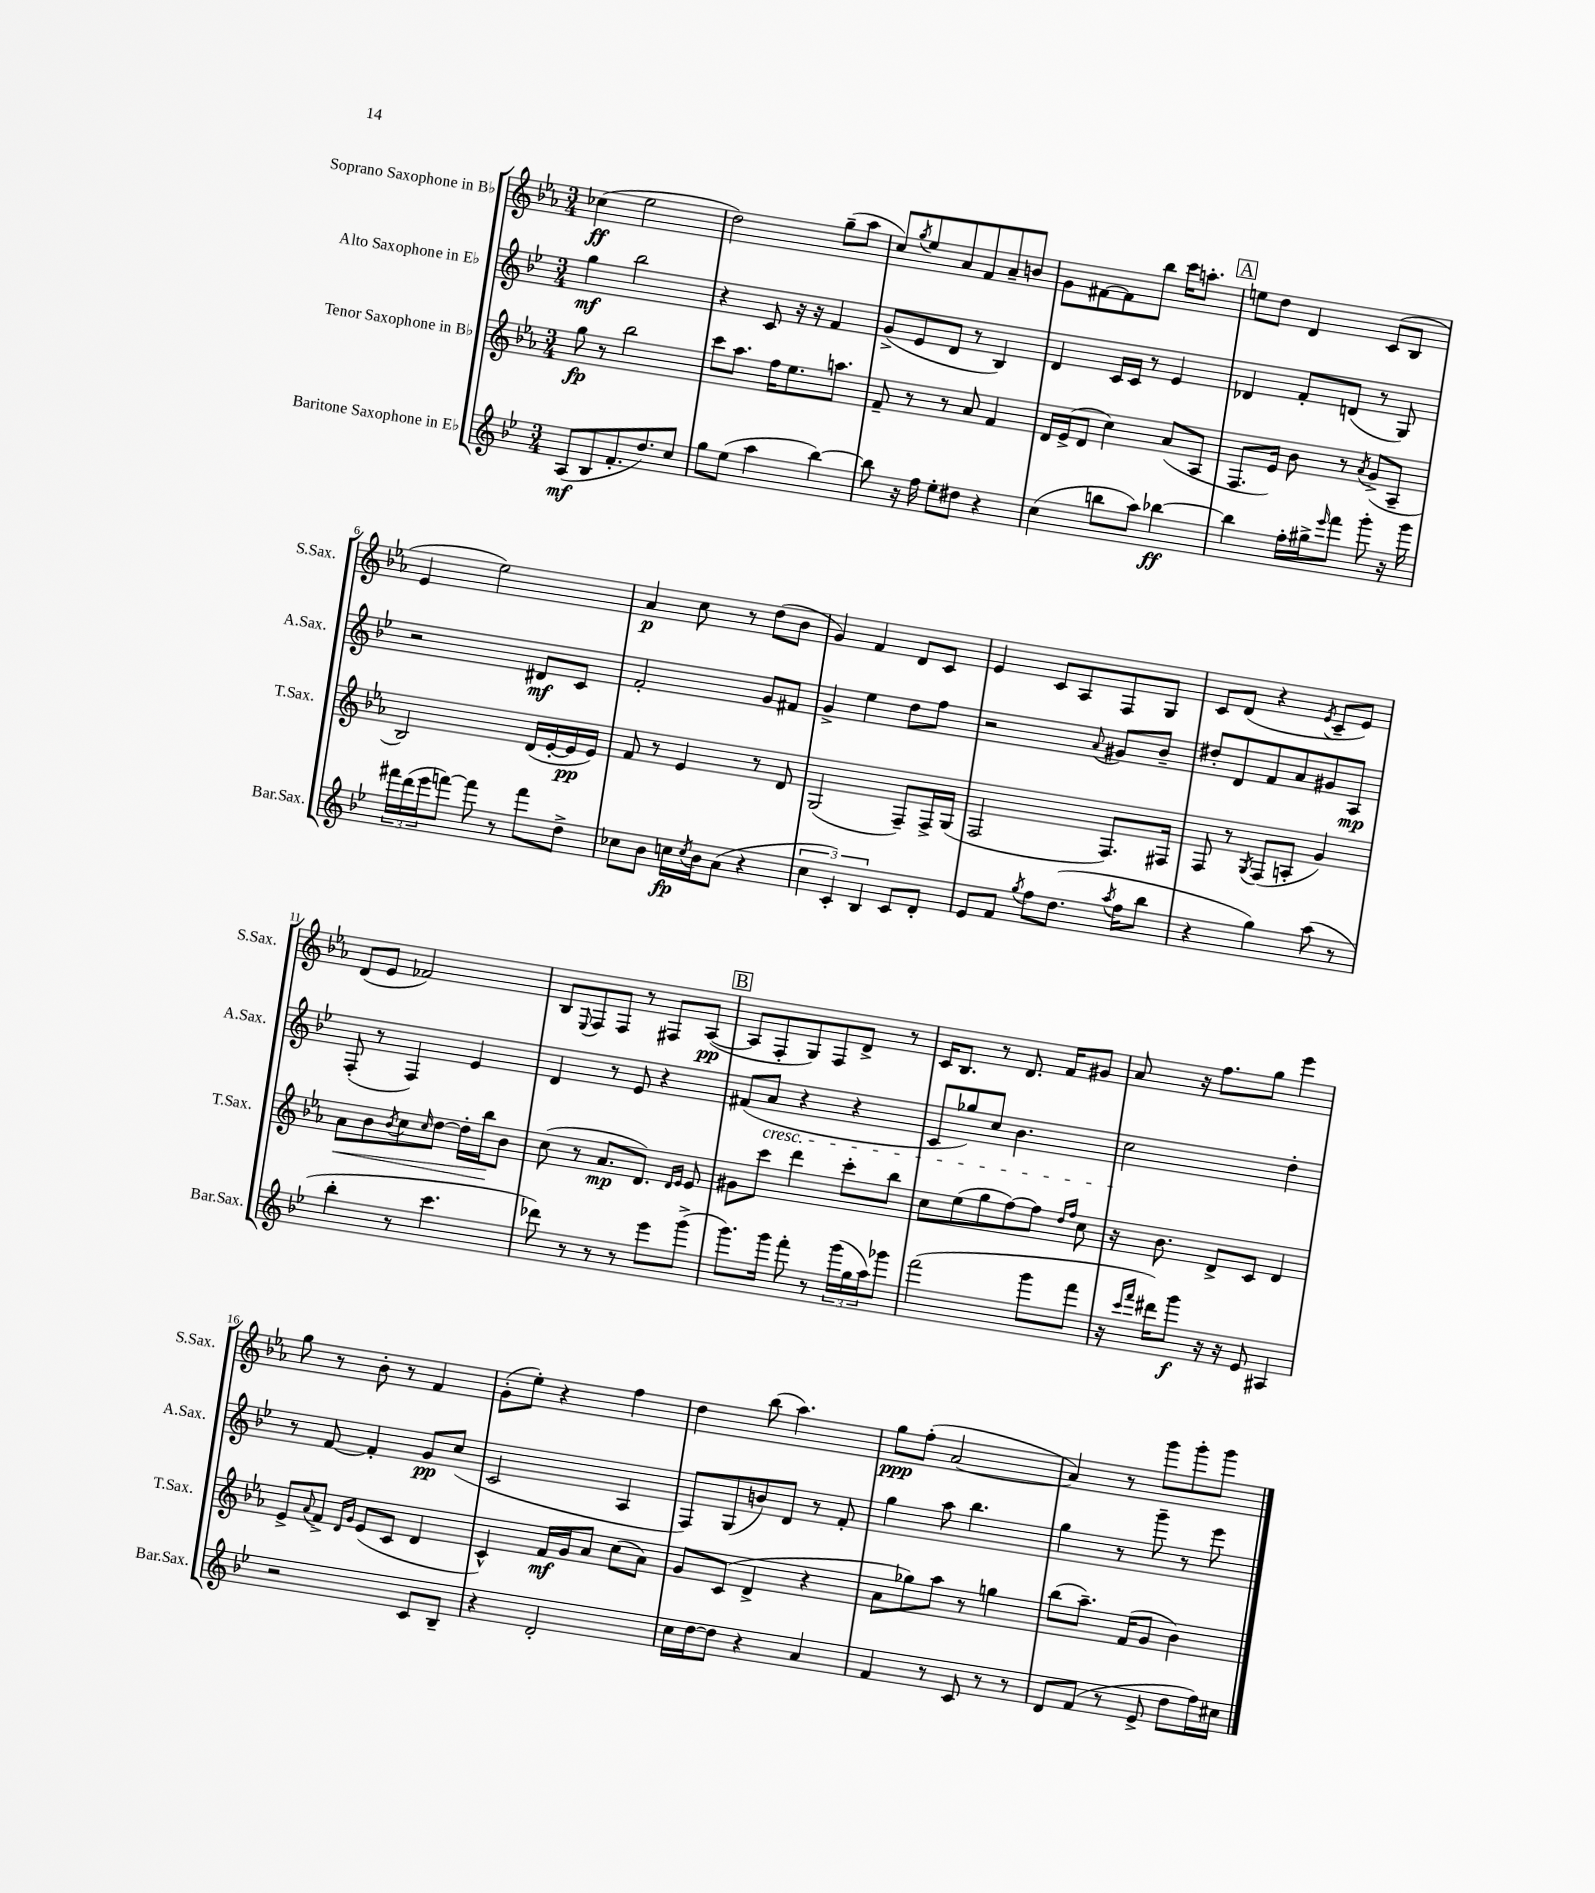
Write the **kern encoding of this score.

**kern	**dynam	**kern	**dynam	**kern	**dynam	**kern	**dynam
*part4	*part4	*part3	*part3	*part2	*part2	*part1	*part1
*staff4	*staff4	*staff3	*staff3	*staff2	*staff2	*staff1	*staff1
*I"Baritone Saxophone in E♭	*	*I"Tenor Saxophone in B♭	*	*I"Alto Saxophone in E♭	*	*I"Soprano Saxophone in B♭	*
*I'Bar.Sax.	*	*I'T.Sax.	*	*I'A.Sax.	*	*I'S.Sax.	*
*clefG2	*	*clefG2	*	*clefG2	*	*clefG2	*
*k[b-e-]	*	*k[b-e-a-]	*	*k[b-e-]	*	*k[b-e-a-]	*
*M3/4	*	*M3/4	*	*M3/4	*	*M3/4	*
=1	=1	=1	=1	=1	=1	=1	=1
(8A/L	mf	8gg\	fp	4gg\	mf	(4cc-X\	ff
8B-/	.	8r	.	.	.	.	.
8.f'/	.	2bb-\	.	2bb-\	.	2ee-\	.
8.dd/)	.	.	.	.	.	.	.
8cc/J	.	.	.	.	.	.	.
=2	=2	=2	=2	=2	=2	=2	=2
8gg\L	.	8ccc\L	.	4r	.	2dd\)	.
(8ee-\J	.	8.aa-\J	.	.	.	.	.
4aa\	.	.	.	8c/	.	.	.
.	.	16ff\KL	.	.	.	.	.
.	.	8.ee-\	.	16r	.	.	.
.	.	.	.	16r	.	.	.
[4bb-\)	.	.	.	4f/	.	(8gg~\L	.
.	.	8.aan\J	.	.	.	.	.
.	.	.	.	.	.	8aa-\J	.
=3	=3	=3	=3	=3	=3	=3	=3
8bb-\]	.	8f~/	.	(8g^/L	.	8cc/L)	.
.	.	.	.	.	.	8qgg/	.
16r	.	8r	.	8e-/	.	8ee-/	.
16ff\	.	.	.	.	.	.	.
8ee-'\L	.	8r	.	8d/J	.	8a-/	.
8dd#X\J	.	8a-/	.	8r	.	8f/	.
4r	.	4f/	.	4B-/)	.	8a-~/	.
.	.	.	.	.	.	8bn/J	.
=4	=4	=4	=4	=4	=4	=4	=4
(4cc\	.	16d/LL	.	4d/	.	8g\L	.
.	.	(16e-^/J	.	.	.	.	.
.	.	8d/J	.	.	.	[8f#X\	.
8bbn\L	.	4cc\)	.	16c/LL	.	8f#\]	.
.	.	.	.	16c/JJ	.	.	.
8aa\J)	.	.	.	8r	.	8bb-\J	.
[4bb-X\	ff	(8a-/L	.	4e-/	.	16ccc\KL	.
.	.	.	.	.	.	8.aan'\J	.
.	.	8A-/J	.	.	.	.	.
!!LO:REH:place=s1:t=A
=5	=5	=5	=5	=5	=5	=5	=5
4bb-\]	.	8.F/L	.	4d-X/	.	8een\L	.
.	.	.	.	.	.	8dd\J	.
.	.	16e-/Jk)	.	.	.	.	.
16ff'\LL	.	8b-\	.	8f'/L	.	4d/	.
16gg#X^\J	.	.	.	.	.	.	.
16qqeee-/	.	.	.	.	.	.	.
8fff\J	.	8r	.	(8dn/J	.	.	.
.	.	8qa-/	.	.	.	.	.
8ggg'\	.	(8g^/L	.	8r	.	(8c/L	.
16r	.	8A-~/J	.	8G/)	.	8B-/J	.
16ggg\	.	.	.	.	.	.	.
!!LO:LB:g=z
=6	=6	=6	=6	=6	=6	=6	=6
24fff#X\LL	.	2B-/)	.	2r	.	4e-/	.
(24ddd\	.	.	.	.	.	.	.
24eee-\J	.	.	.	.	.	.	.
[8fffn\J)	.	.	.	.	.	.	.
8fff\]	.	.	.	.	.	2ee-\)	.
8r	.	.	.	.	.	.	.
8fff\L	.	(16d/LL	.	8d#X/L	mf	.	.
.	.	[16e-'/	.	.	.	.	.
8dd^\J	.	16e-/]	pp	8c/J	.	.	.
.	.	16e-/JJ)	.	.	.	.	.
=7	=7	=7	=7	=7	=7	=7	=7
8cc-X\L	.	8f/	.	2f'/	.	4a-/	p
8b-\J	.	8r	.	.	.	.	.
16ccn\LL	fp	4e-/	.	.	.	8cc\	.
8qcc/	.	.	.	.	.	.	.
16b-\J	.	.	.	.	.	.	.
(8a\J	.	.	.	.	.	8r	.
4r	.	8r	.	8g/L	.	(8dd\L	.
.	.	8d/	.	8f#X/J	.	8b-\J	.
=8	=8	=8	=8	=8	=8	=8	=8
6cc\	.	(2G/	.	4g^/	.	4g/)	.
6c'/)	.	.	.	.	.	.	.
.	.	.	.	4ee-\	.	4f/	.
6B-/	.	.	.	.	.	.	.
8c/L	.	8F~/L)	.	8dd\L	.	8d/L	.
8d'/J	.	16F^/L	.	8ff\J	.	8c/J	.
.	.	(16G/JJ	.	.	.	.	.
=9	=9	=9	=9	=9	=9	=9	=9
8e-/L	.	2F/	.	2r	.	4e-/	.
8f/J	.	.	.	.	.	.	.
8qgg/	.	.	.	.	.	.	.
8ff\L	.	.	.	.	.	8c/L	.
(8.dd\J	.	.	.	.	.	8A-/	.
.	.	.	.	8qqa/	.	.	.
.	.	8.F/L)	.	8g#X/L	.	8F/	.
8qaa/	.	.	.	.	.	.	.
16ff\KL	.	.	.	.	.	.	.
8bb-\J	.	.	.	8b-~/J	.	8G/J	.
.	.	16F#X/Jk	.	.	.	.	.
=10	=10	=10	=10	=10	=10	=10	=10
4r	.	8F/	.	8dd#X'/L	.	8c/L	.
.	.	8r	.	8d/	.	(8d/J	.
.	.	8qG/	.	.	.	.	.
4gg\)	.	(8F/L	.	8f/	.	4r	.
.	.	8An'/J	.	8a/	.	.	.
.	.	.	.	.	.	8qe-/	.
(8aa\	.	4g/)	.	8g#X/	.	8c~/L	.
8r	.	.	.	8A/J	mp	8e-/J)	.
!!LO:LB:g=z
=11	=11	=11	=11	=11	=11	=11	=11
!	!	!	!LO:HP:b	!	!	!	!
4bb-'\	.	8a-\L	<	(8F'/	.	(8d/L	.
.	.	8b-\	.	8r	.	8e-/J	.
.	.	8qb-/	.	.	.	.	.
8r	.	8cc\	.	4F/)	.	2f-X/)	.
.	.	16qqcc/	.	.	.	.	.
4.ccc\	.	[8dd\J	.	.	.	.	.
.	.	16dd'\LL]	.	4e-/	.	.	.
.	.	16bb-\J	.	.	.	.	.
.	.	8b-\J	[	.	.	.	.
=12	=12	=12	=12	=12	=12	=12	=12
8ddd-X\)	.	(8cc\	.	4d/	.	8B-/L	.
.	.	.	.	.	.	8qqE-/	.
8r	.	8r	.	.	.	8F/	.
8r	.	8.a-/L	mp	8r	.	8F/J	.
8r	.	.	.	8e-/	.	8r	.
.	.	8.d/J)	.	.	.	.	.
8eee-\L	.	.	.	4r	.	8F#X/L	.
.	.	16qqd/LL	.	.	.	.	.
.	.	16qqe-/JJ	.	.	.	.	.
(8ggg^\J	.	8e-/	.	.	.	([8A-/J	pp
!!LO:REH:place=s1:t=B
=13	=13	=13	=13	=13	=13	=13	=13
8.ggg\L)	.	8g#X\L	.	(8f#X/L	.	8A-/L]	.
!	!	!	!	!LO:TX:b:i:t=cresc.	!	!	!
.	.	8ccc\J	.	8a/J	.	8F'/	.
16ggg\Jk	.	.	.	.	.	.	.
8fff'\	.	4ddd\	.	4r	.	8G/)	.
8r	.	.	.	.	.	8F/	.
(24ggg\LL	.	8ccc'\L	.	4r	.	8d^/J	.
24gg\	.	.	.	.	.	.	.
24aa\J)	.	.	.	.	.	.	.
8ggg-X\J	.	8bb-\J	.	.	.	8r	.
=14	=14	=14	=14	=14	=14	=14	=14
(2fff\	.	8cc\L	.	8c/L	.	16c/KL	.
.	.	.	.	.	.	8.B-/J	.
.	.	(8ee-\	.	8gg-X/)	.	.	.
.	.	8gg\	.	8cc/J	.	8r	.
.	.	[8ff\)	.	4.b-\	.	8.d/	.
8ggg\L	.	8ff\J]	.	.	.	.	.
.	.	.	.	.	.	16f/KL	.
.	.	16qqdd/LL	.	.	.	.	.
.	.	16qqff/JJ	.	.	.	.	.
8fff\J	.	8cc\	.	.	.	8g#X/J	.
=15	=15	=15	=15	=15	=15	=15	=15
16r	.	16r	.	2cc\	.	8a-/	.
16qqccc/LL	.	.	.	.	.	.	.
16qqfff/JJ	.	.	.	.	.	.	.
16ddd#X\KL)	.	8.b-\	.	.	.	.	.
8ggg\J	f	.	.	.	.	16r	.
.	.	.	.	.	.	8.ff\L	.
16r	.	8d^/L	.	.	.	.	.
16r	.	.	.	.	.	.	.
8e-/	.	8c/J	.	.	.	8gg\J	.
4A#X/	.	4d/	.	4dd'\	.	4eee-\	.
!!LO:LB:g=z
=16	=16	=16	=16	=16	=16	=16	=16
2r	.	8e-^/L	.	8r	.	8gg\	.
.	.	8qqa-/	.	.	.	.	.
.	.	8f^/J	.	[8f/	.	8r	.
.	.	16qqd/LL	.	.	.	.	.
.	.	16qqg/JJ	.	.	.	.	.
.	.	(8e-/L	.	4f'/]	.	8b-'\	.
.	.	8c/J	.	.	.	8r	.
8c/L	.	4d/	.	8g/L	pp	4f/	.
8B-~/J	.	.	.	(8cc/J	.	.	.
=17	=17	=17	=17	=17	=17	=17	=17
4r	.	4c^^/)	.	2c/	.	(8g'\L	.
.	.	.	.	.	.	8ee-'\J)	.
2d'/	.	16f/LL	mf	.	.	4r	.
.	.	16g/J	.	.	.	.	.
.	.	8a-/J	.	.	.	.	.
.	.	(8cc\L	.	4A/	.	4ff\	.
.	.	8a-\J)	.	.	.	.	.
=18	=18	=18	=18	=18	=18	=18	=18
16cc\LL	.	8g/L	.	8F/L)	.	4dd\	.
[16dd\J	.	.	.	.	.	.	.
8dd\J]	.	(8c/J	.	(8G/	.	.	.
4r	.	4d^/	.	8bn/)	.	(8bb-\	.
.	.	.	.	8d/J	.	4.aa-\)	.
4a/	.	4r	.	8r	.	.	.
.	.	.	.	8f'/	.	.	.
=19	=19	=19	=19	=19	=19	=19	=19
4f/	.	8a-\L	.	4gg\	.	8gg\L	ppp
.	.	8gg-X\)	.	.	.	(8ff'\J	.
8r	.	8aa-\J	.	8aa\	.	[2a-/	.
8c/	.	8r	.	4.bb-\	.	.	.
8r	.	4ggn\	.	.	.	.	.
8r	.	.	.	.	.	.	.
=20	=20	=20	=20	=20	=20	=20	=20
8d/L	.	(8bb-\L	.	4gg\	.	4a-/])	.
(8f/J	.	8.aa-~\J)	.	.	.	.	.
8r	.	.	.	8r	.	8r	.
.	.	(16f/KL	.	.	.	.	.
8e-^/	.	8g/J	.	8ggg~\	.	8ggg\L	.
8dd\L	.	4b-\)	.	8r	.	8ggg'\	.
16ff\L)	.	.	.	8eee-\	.	8ggg\J	.
16cc#X\JJ	.	.	.	.	.	.	.
==	==	==	==	==	==	==	==
*-	*-	*-	*-	*-	*-	*-	*-
